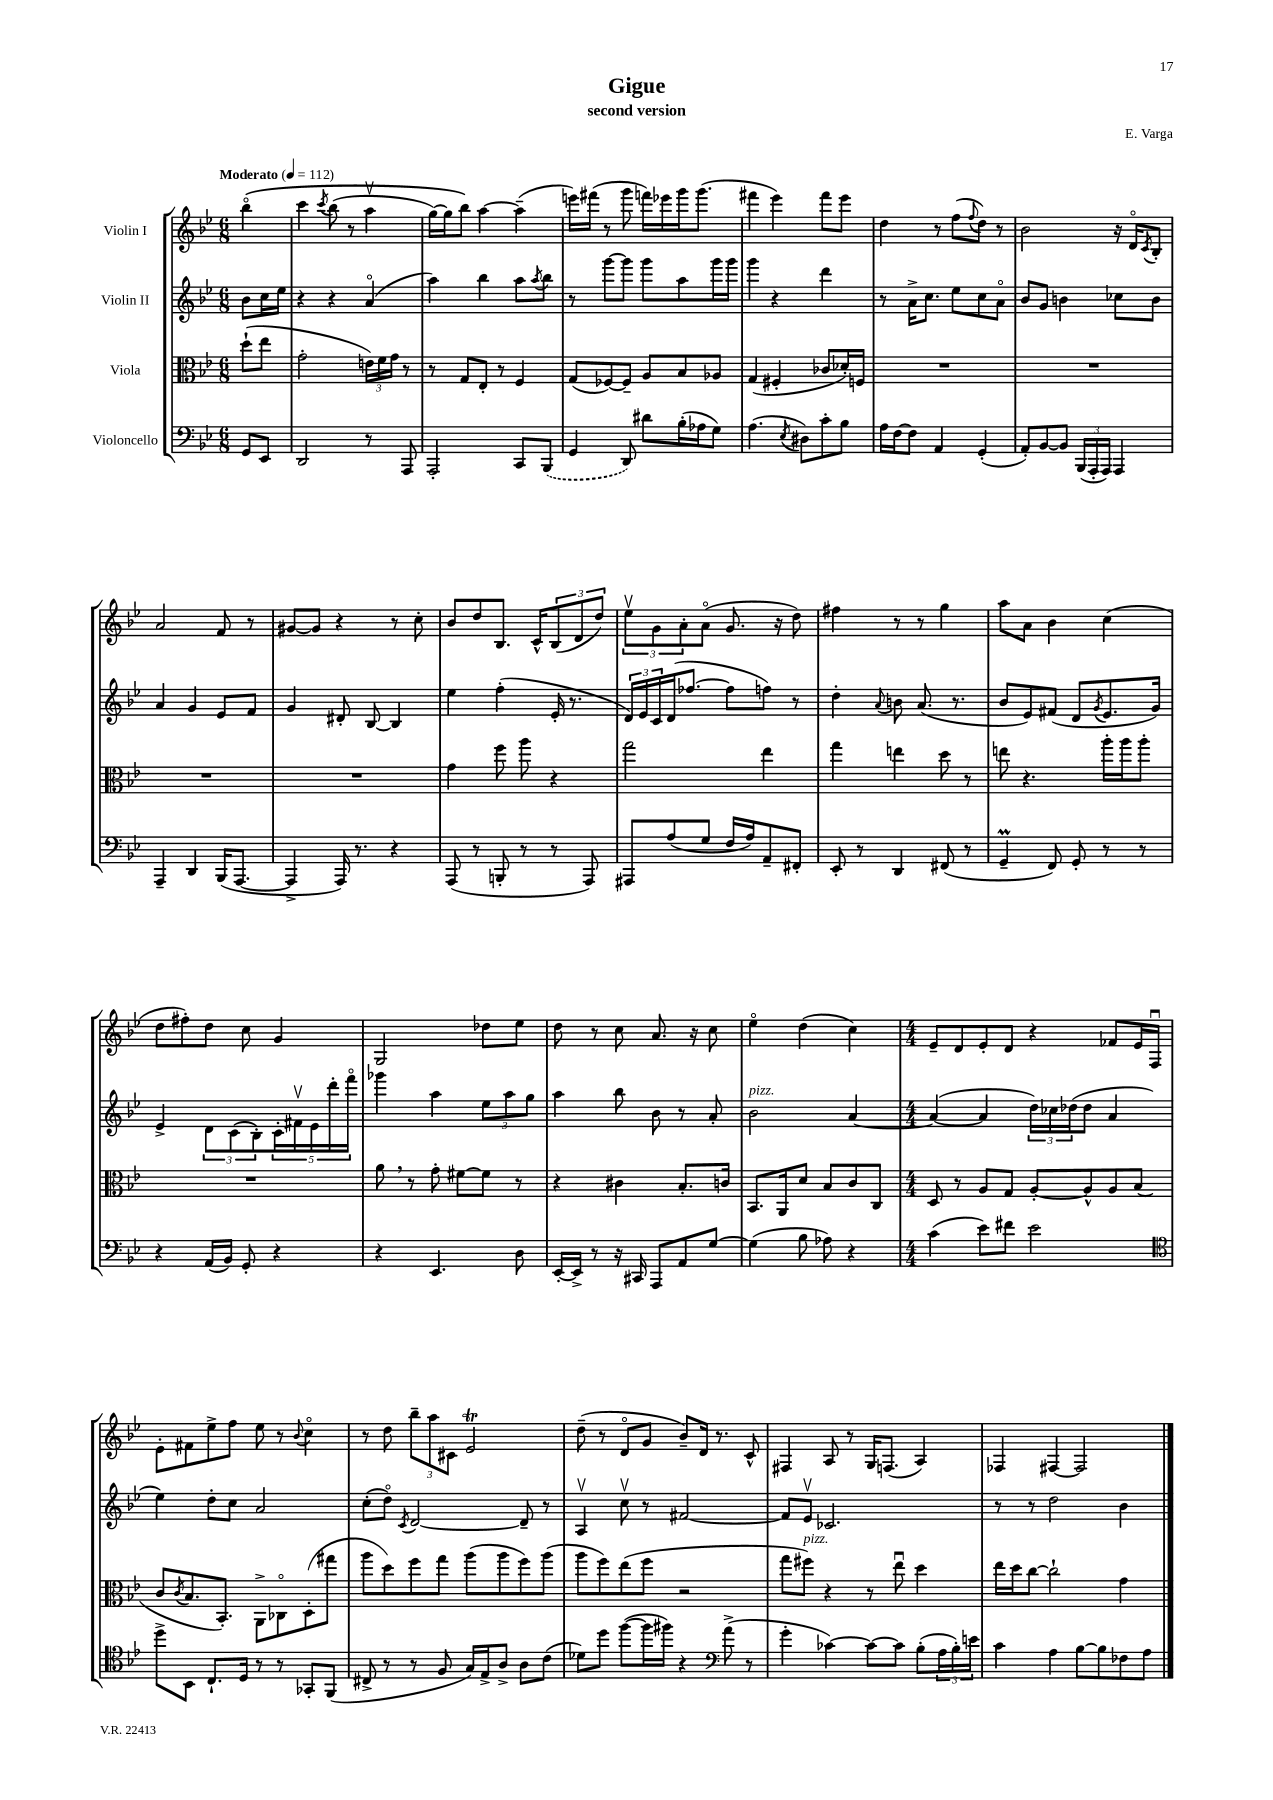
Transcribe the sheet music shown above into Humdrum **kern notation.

**kern	**kern	**kern	**kern
*part4	*part3	*part2	*part1
*staff4	*staff3	*staff2	*staff1
*I"Violoncello	*I"Viola	*I"Violin II	*I"Violin I
*clefF4	*clefC3	*clefG2	*clefG2
*k[b-e-]	*k[b-e-]	*k[b-e-]	*k[b-e-]
*M6/8	*M6/8	*M6/8	*M6/8
*MM112	*MM112	*MM112	*MM112
=	=	=	=
!	!	!	!LO:TX:a:B:t=Moderato
8GG/L	(8dd`\L	8b-\L	(4bb-\
8EE-/J	8ee-\J	16cc\L	.
.	.	16ee-\JJ	.
=1	=1	=1	=1
2DD/	2g'\	4r	4ccc\
.	.	.	8qccc/
.	.	4r	(8bb-\
.	.	.	8r
8r	24en\LL)	(4a/	4aav\
.	24f\	.	.
.	24g\JJ	.	.
8AAA/	8r	.	.
=2	=2	=2	=2
2AAA'/	8r	4aa\)	[16gg\LL)
.	.	.	16gg\J]
.	8G/L	.	8bb-\J)
.	8E-'/J	4bb-\	[4aa\
.	8r	.	.
8CC/L	4F/	8aa\L	(4aa~\]
.	.	8qaa/	.
(8BBB-/J	.	8bb-\J	.
=3	=3	=3	=3
4GG/	(8G/L	8r	16eeen\LL)
.	.	.	(16fff#X\JJ
.	[8F-X/)	[8ggg\L	8r
8DD/)	8F-~/J]	8ggg\J]	8ggg\
8d#X\L	8A/L	8ggg\L	16fffn\LL)
.	.	.	16eee-X\
(16B-'\L	8B-/	8aa\	16ggg\J
16A-X\J	.	.	(8.ggg\J
8G\J)	8A-X/J	16ggg\L	.
.	.	16ggg\JJ	.
=4	=4	=4	=4
(4.A\	(4G/	4ggg\	4fff#X\
.	4F#X'/	4r	4eee-\)
8qE-/	.	.	.
8D#X\L)	.	.	.
8c'\	8c-X/L	4ddd\	8fff#\L
8B-\J	16d-X'/L)	.	8eee-\J
.	16Fn/JJ	.	.
=5	=5	=5	=5
16A\LL	2.r	8r	4dd\
[16F\J	.	.	.
8F\J]	.	16a^\KL	.
.	.	8.cc\J	.
4AA/	.	.	8r
.	.	8ee-\L	(8ff\L
.	.	.	8qqff/
(4GG'/	.	8cc\	8dd\J)
.	.	8a\J	8r
=6	=6	=6	=6
8AA'/L)	2.r	8b-/L	2b-\
[8BB-/	.	8g/J	.
8BB-/J]	.	4bn\	.
(24BBB-/LL	.	.	.
24AAA'/	.	.	.
24AAA/JJ)	.	.	.
4AAA/	.	8cc-X\L	16r
.	.	.	16d/KL
.	.	.	8qc/
.	.	8b\J	8B-'/J
!!LO:LB:g=z
=7	=7	=7	=7
4AAA~/	2.r	4a/	2a/
4DD/	.	4g/	.
(16BBB-/KL	.	8e-/L	8f/
[8.AAA/J	.	.	.
.	.	8f/J	8r
=8	=8	=8	=8
4AAA^/]	2.r	4g/	[8g#X/L
.	.	.	8g#/J]
16AAA/)	.	8d#X'/	4r
8.r	.	.	.
.	.	[8B-/	.
4r	.	4B-/]	8r
.	.	.	8cc'\
=9	=9	=9	=9
(8AAA/	4g\	4ee-\	8b-/L
8r	.	.	8dd/
8BBBn'/	8ff\	(4ff'\	8.B-/J
8r	8aa\	.	.
.	.	.	16c^^/KL
8r	4r	16e-'/	(12B-/
.	.	8.r	.
.	.	.	12d/
8AAA/)	.	.	.
.	.	.	12dd/J)
=10	=10	=10	=10
8AAA#X/L	2gg\	24d/LL)	12ee-v\L
.	.	24e-/	.
.	.	24c/	12g\
(8A/	.	(16d/J	.
.	.	.	12a'\
.	.	[8.ff-X/J	.
8G/J	.	.	(8a\J
16F/LL	.	8ff-\L]	8.g/
16A/J)	.	.	.
8AA~/	4ee-\	8ffn\J)	.
.	.	.	16r
8FF#X'/J	.	8r	8dd\)
=11	=11	=11	=11
8EE-'/	4gg\	4dd'\	4ff#X\
8r	.	.	.
.	.	8qqa/	.
4DD/	4een\	8bn\	8r
.	.	(8.a/	8r
(8FF#X/	8dd\	.	4gg\
.	.	8.r	.
8r	8r	.	.
=12	=12	=12	=12
4GGM~/	8een\	8b-/L	8aa\L
.	4.r	8e-/)	8a\J
8FF/)	.	(8f#X/J	4b-\
8GG'/	.	8d/L	.
.	.	8qg/	.
8r	16aa'\LL	8.e-/	(4cc\
.	16aa\J	.	.
8r	8aa'\J	.	.
.	.	16g/Jk)	.
!!LO:LB:g=z
=13	=13	=13	=13
4r	2.r	4e-^/	8dd\L
.	.	.	8ff#X'\)
(16AA/LL	.	12d\L	8dd\J
16BB-/JJ)	.	.	.
.	.	(12c\	.
8GG'/	.	.	8cc\
.	.	12B-'\)	.
4r	.	20c'\L	4g/
.	.	20f#Xv\	.
.	.	20e-\	.
.	.	20ddd'\	.
.	.	20fff\JJ	.
=14	=14	=14	=14
4r	8a,\	4ggg-X\	2G/
.	8r	.	.
4.EE-/	8g'\	4aa\	.
.	[8f#X\L	.	.
.	8f#\J]	12ee-\L	8dd-X\L
.	.	12aa\	.
8D\	8r	.	8ee-\J
.	.	12gg\J	.
=15	=15	=15	=15
[16EE-'/LL	4r	4aa\	8dd\
16EE-^/JJ]	.	.	.
8r	.	.	8r
16r	4c#X\	8bb-\	8cc\
16CC#X/	.	.	.
8AAA/L	.	8b-\	8.a/
8AA/	8.B-'/L	8r	.
.	.	.	16r
[8G/J	.	8a'/	8cc\
.	16cn/Jk	.	.
=16	=16	=16	=16
!	!	!LO:TX:a:i:t=pizz.	!
(4G\]	8.BB-/L	2b-\	4ee-\
.	16AA/k	.	.
8B-\	8d/J	.	(4dd\
8A-X\)	8B-/L	.	.
4r	8c/	[4a/	4cc\)
.	8C/J	.	.
=17	=17	=17	=17
*M4/4	*M4/4	*M4/4	*M4/4
(4c\	8D/	(4a/_	8e-~/L
.	8r	.	8d/
8e-\L)	8A/L	4a/]	8e-'/
8f#X\J	8G/J	.	8d/J
2e-\	[8A'/L	24dd\LL)	4r
.	.	24cc-X\	.
.	.	(24dd-X\J	.
.	8A^^/]	8dd-\J	.
.	8A/	4a/	8f-X/L
.	(8B-/J	.	16e-/L
.	.	.	16Fu/JJ
!!LO:LB:g=z
=18	=18	=18	=18
*clefC4	*	*	*
8dd^\L	8c/L	4ee-\)	8e-'\L
.	8qc/	.	.
8BB-\J	8.B-/	.	8f#X\
8.C`/L	.	8dd'\L	8ee-^\
.	8.BB-'/J)	.	.
.	.	8cc\J	8ff\J
16D/Jk	.	.	.
8r	8AA^\L	2a/	8ee-\
8r	8C-X\	.	8r
.	.	.	8qqb-/
8GG-X'/L	(8D'\	.	4cc\
(8FF/J	8gg#X\J	.	.
=19	=19	=19	=19
8C#X^/	8aa\L	(8cc'\L	8r
8r	8dd\)	8dd\J)	8dd\
.	.	8qc/	.
8r	8ff\	[2d/	12bb-~\L
.	.	.	12aa\
8F/	8gg\J	.	.
.	.	.	12c#X\J
16G/LL)	(8aa\L	.	2e-T/
16E-^/J	.	.	.
8A^/J	8aa\	.	.
8A\L	8ff\)	8d~/]	.
(8c\J	(8aa\J	8r	.
=20	=20	=20	=20
8d-X\L)	8aa\L	4Av/	(8dd~\
8dd\J	8ff\)	.	8r
([8ff\L	(8ee-\	8ccv\	8d/L
16ff\L]	8ff\J	8r	8g/J
16ff#X\JJ)	.	.	.
4r	2r	[2f#X/	8b-~/L)
.	.	.	16d/Jk
.	.	.	8.r
*clefF4	*	*	*
(8a^\	.	.	.
8r	.	.	8c^^/
=21	=21	=21	=21
4g'\	8gg\L	8f#/L]	4F#X/
!	!LO:TX:a:i:t=pizz.	!	!
.	8ff#X\J)	8e-v/J	.
[4c-X\)	4r	2.c-X/	8A/
.	.	.	8r
8c-\L_	8r	.	16G/KL
.	.	.	(8.Fn/J
8c-\J]	8ee-u\	.	.
(8B-'\L	4dd\	.	4A/)
24A\L	.	.	.
24B-'\)	.	.	.
24en\JJ	.	.	.
=22	=22	=22	=22
4c\	16ee-\LL	8r	4F-X/
.	16dd\J	.	.
.	[8cc\J	8r	.
4A\	2cc`\]	2dd\	[4F#X/
[8B-\L	.	.	2F#/]
8B-\]	.	.	.
8F-X\	4g\	4b-\	.
8A\J	.	.	.
==	==	==	==
*-	*-	*-	*-
